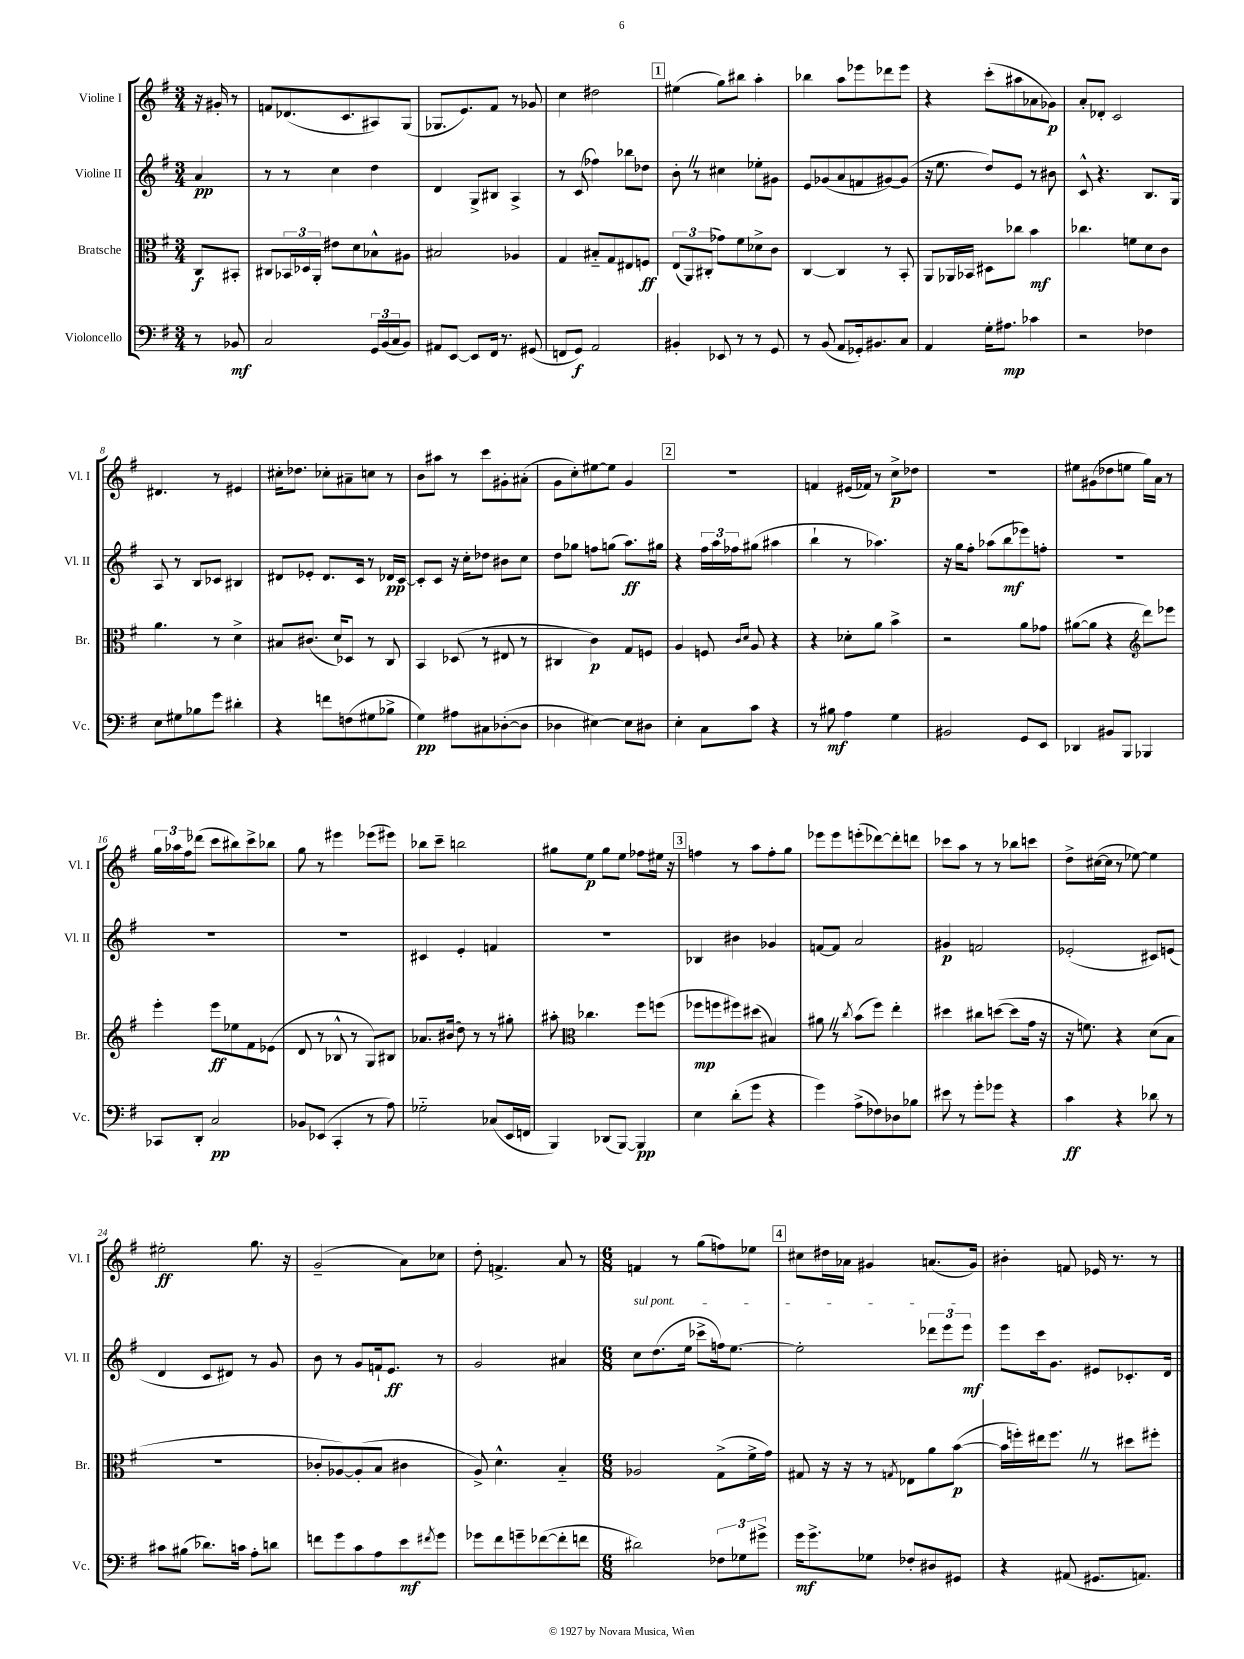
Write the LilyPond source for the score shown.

<<
\new StaffGroup <<
\new Staff = "s0" \with { instrumentName = "Violine I" shortInstrumentName = "Vl. I" } {
    \clef treble \key g \major \numericTimeSignature \time 3/4 \partial 4
    r16 gis'16-. r8 |
    f'8 des'8.( c'8. ais8) g8( |
    ges8. e'8.) fis'8 r8 ges'8 |
    c''4 dis''2 |
    \mark \markup { \box "1" } eis''4( g''8) bis''8 a''4-. |
    bes''4 a''8 ees'''8 des'''8 ees'''8 |
    r4 c'''8-.( ais''8 aes'8 ges'8\p) |
    a'8-. des'8-. c'2 |
    dis'4. r8 eis'4 |
    cis''16-. des''8. ces''8-. ais'8-- c''8 r8 |
    b'8 ais''8 r8 c'''8 gis'8-. ais'8-.( |
    g'8 c''8-.) eis''8~ eis''8 g'4 |
    \mark \markup { \box "2" } R2. |
    f'4 eis'16( fes'16) r8 c''8->\p des''8 |
    R2. |
    eis''8 gis'8( des''8 e''8 g''16) a'16 r8 |
    \tuplet 3/2 { g''16 aes''16 fis''16 } des'''8( c'''8 bis''8) c'''8-> bes''8 |
    g''8 r8 eis'''4 ees'''8( eis'''8) |
    bes''8 c'''8-- b''2 |
    gis''8 e''8\p gis''8 e''8 fes''8 eis''16 r16 |
    \mark \markup { \box "3" } f''4 r8 a''8 f''8-. g''8 |
    ees'''8 ees'''8 e'''8-.( des'''8~) des'''8-. d'''8 |
    ces'''8 a''8 r8 r8 bes''8 c'''8 |
    d''8-> cis''16~( cis''16 r8 ees''8~) ees''4 |
    eis''2-.\ff g''8. r16 |
    g'2--( a'8) ces''8 |
    d''8-. f'4.-> a'8 r8 |
    \numericTimeSignature \time 6/8 f'4 r8 g''8( f''8) ees''8 |
    \mark \markup { \box "4" } cis''8 dis''16 aes'16 gis'4 a'8.( gis'16) |
    bis'4-. f'8 ees'16 r8. r8 \bar "|." |
}
\new Staff = "s1" \with { instrumentName = "Violine II" shortInstrumentName = "Vl. II" } {
    \clef treble \key g \major \numericTimeSignature \time 3/4 \partial 4
    a'4\pp |
    r8 r8 c''4 d''4 |
    d'4 g8-> bis8 a4-> |
    r8 c'8( fes''4) bes''8 des''8 |
    \mark \markup { \box "1" } b'8-. \once \override BreathingSign.text = \markup { \musicglyph "scripts.caesura.straight" } \breathe r8 cis''4 ees''8-. gis'8 |
    e'8 ges'8( a'8 f'8 gis'8~) gis'8( |
    r16 e''8. d''8) e'8 r8 bis'8 |
    c'8-^ r4. b8. g16 |
    a8 r8 b8 ces'8 bis4 |
    dis'8 ees'8-. dis'8. c'16 r8 des'16\pp c'16~ |
    c'8-. c'8 r16 c''16-. des''8 bis'8 c''8 |
    d''8 ges''8 f''8 g''8( a''8.\ff) gis''16 |
    \mark \markup { \box "2" } r4 \tuplet 3/2 { fis''16 a''16 fes''16 } gis''8( ais''4 |
    b''4-! r8 aes''4.) |
    r16 g''16 fis''8-. aes''8( b''8\mf ees'''8) f''8-. |
    R2. |
    R2. |
    R2. |
    cis'4 e'4-. f'4 |
    R2. |
    \mark \markup { \box "3" } bes4 bis'4 ges'4 |
    f'8~ f'8 a'2 |
    gis'4\p f'2 |
    ees'2-.( cis'8) e'8( |
    d'4 c'8 dis'8) r8 g'8 |
    b'8 r8 g'8 f'16-! e'8.\ff r8 |
    g'2 ais'4 |
    \numericTimeSignature \time 6/8 \once \override TextSpanner.bound-details.left.text = \markup { \italic "sul pont." } c''8\startTextSpan d''8.( e''16 ces'''8-> f''16) e''8.~ |
    \mark \markup { \box "4" } e''2-. \tuplet 3/2 { des'''8 e'''8 e'''8\mf\stopTextSpan } |
    e'''8 c'''16 g'8. eis'8 ces'8.-. d'16 \bar "|." |
}
\new Staff = "s2" \with { instrumentName = "Bratsche" shortInstrumentName = "Br." } {
    \clef alto \key g \major \numericTimeSignature \time 3/4 \partial 4
    c8\f bis,8-. |
    cis8 \tuplet 3/2 { bes,16 des16 a,16-. } eis'8 d'8 bes8-^ ais8 |
    bis2 aes4 |
    g4 bis8-_ g8 eis8 f8\ff |
    \mark \markup { \box "1" } \tuplet 3/2 { e8( a,8) cis8-.( } ges'8) fis'8 des'8-> c'8 |
    c4~ c4 r8 b,8-. |
    a,8 aes,16 bes,16 dis8 ces''8 b'4\mf |
    ces''4. f'8 d'8 c'8 |
    a'4. r8 d'4-> |
    bis8 cis'8.( d'16) des8 r8 c8 |
    b,4 des8( r8 eis8 r8 |
    cis4 c'4\p) g8 f8 |
    \mark \markup { \box "2" } a4 f8 \grace { c'16 d'16 } a8 r4 |
    r4 des'8-. a'8 b'4-> |
    r2 a'8 ges'8 |
    ais'8~( ais'8 r4 \clef treble d'''8) ees'''8 |
    e'''4-. e'''8\ff ees''8 fis'8 ees'8( |
    d'8 r8 bes8-^ r8 g8) bis8 |
    aes'8. bis'16( d''8) r8 r8 gis''8-. |
    ais''8-. \clef alto ces''4. fis''8 f''8( |
    \mark \markup { \box "3" } fes''8\mp f''8 fis''8) dis''8( bis4) |
    ais'8 \once \override BreathingSign.text = \markup { \musicglyph "scripts.caesura.straight" } \breathe r8 \acciaccatura { c''8 } b'8( fis''8) e''4-. |
    dis''4 cis''8 d''8~( d''8 g'16 r16 |
    r16 f'8.) r4 d'8( b8 |
    R2. |
    ces'8-. aes8~) aes8-.( b8 cis'4 |
    a8->) d'4.-^ b4-_ |
    \numericTimeSignature \time 6/8 aes2 g8->( fis'16-> g'16) |
    \mark \markup { \box "4" } gis8 r16 r16 r8 \acciaccatura { g8 } ees8 a'8 b'8~\p( |
    b'16 f''16-.) eis''16 f''8. \once \override BreathingSign.text = \markup { \musicglyph "scripts.caesura.straight" } \breathe r8 dis''8 fis''8-. \bar "|." |
}
\new Staff = "s3" \with { instrumentName = "Violoncello" shortInstrumentName = "Vc." } {
    \clef bass \key g \major \numericTimeSignature \time 3/4 \partial 4
    r8 bes,8\mf |
    c2 \tuplet 3/2 { g,16 b,16( c16 } b,8) |
    ais,8 e,8~ e,8 fis,16 r8. gis,8( |
    f,8 g,8\f) a,2 |
    \mark \markup { \box "1" } bis,4-. ees,8 r8 r8 g,8 |
    r8 b,8( a,8 ges,16-.) bis,8. c8 |
    a,4 g16-. ais8.\mp ces'4 |
    r2 fes4 |
    e8 gis8 bes8 g'8 dis'4-. |
    r4 f'8 f8( gis8 bes8-> |
    g4\pp) ais8 cis8 des8~-.( des8 |
    des4 eis4~) eis8 dis8 |
    \mark \markup { \box "2" } e4-. c8 c'8 r4 |
    r8 bis8\mf a4 g4 |
    bis,2 g,8 e,8 |
    des,4 bis,8 b,,8 bes,,4 |
    ces,8 d,8-. c2\pp |
    bes,8 ees,8( c,4-. r8 a8) |
    ges2-_ ces8( e,16 f,16 |
    b,,4) des,8( b,,8~) b,,4\pp |
    \mark \markup { \box "3" } e4 d'8-.( g'8 r4 |
    g'4) a8->( fes8) des8 bes8 |
    eis'8 r8 g'8-. ges'8 r4 |
    c'4\ff r4 des'8 r8 |
    cis'8 bis8( des'8.) c'16 a8-. d'8 |
    f'8 g'8 c'8 a8 e'8\mf \acciaccatura { fis'8 } g'8 |
    ges'8 fis'8 g'8-- fes'8~( fes'8-. f'8 |
    \numericTimeSignature \time 6/8 dis'2) \tuplet 3/2 { fes8 ges8 gis'8-> } |
    \mark \markup { \box "4" } g'16\mf g'8.-> ges8 fes8-. dis8 gis,8 |
    r4 ais,8( gis,8. a,8.) \bar "|." |
}
>>
>>
